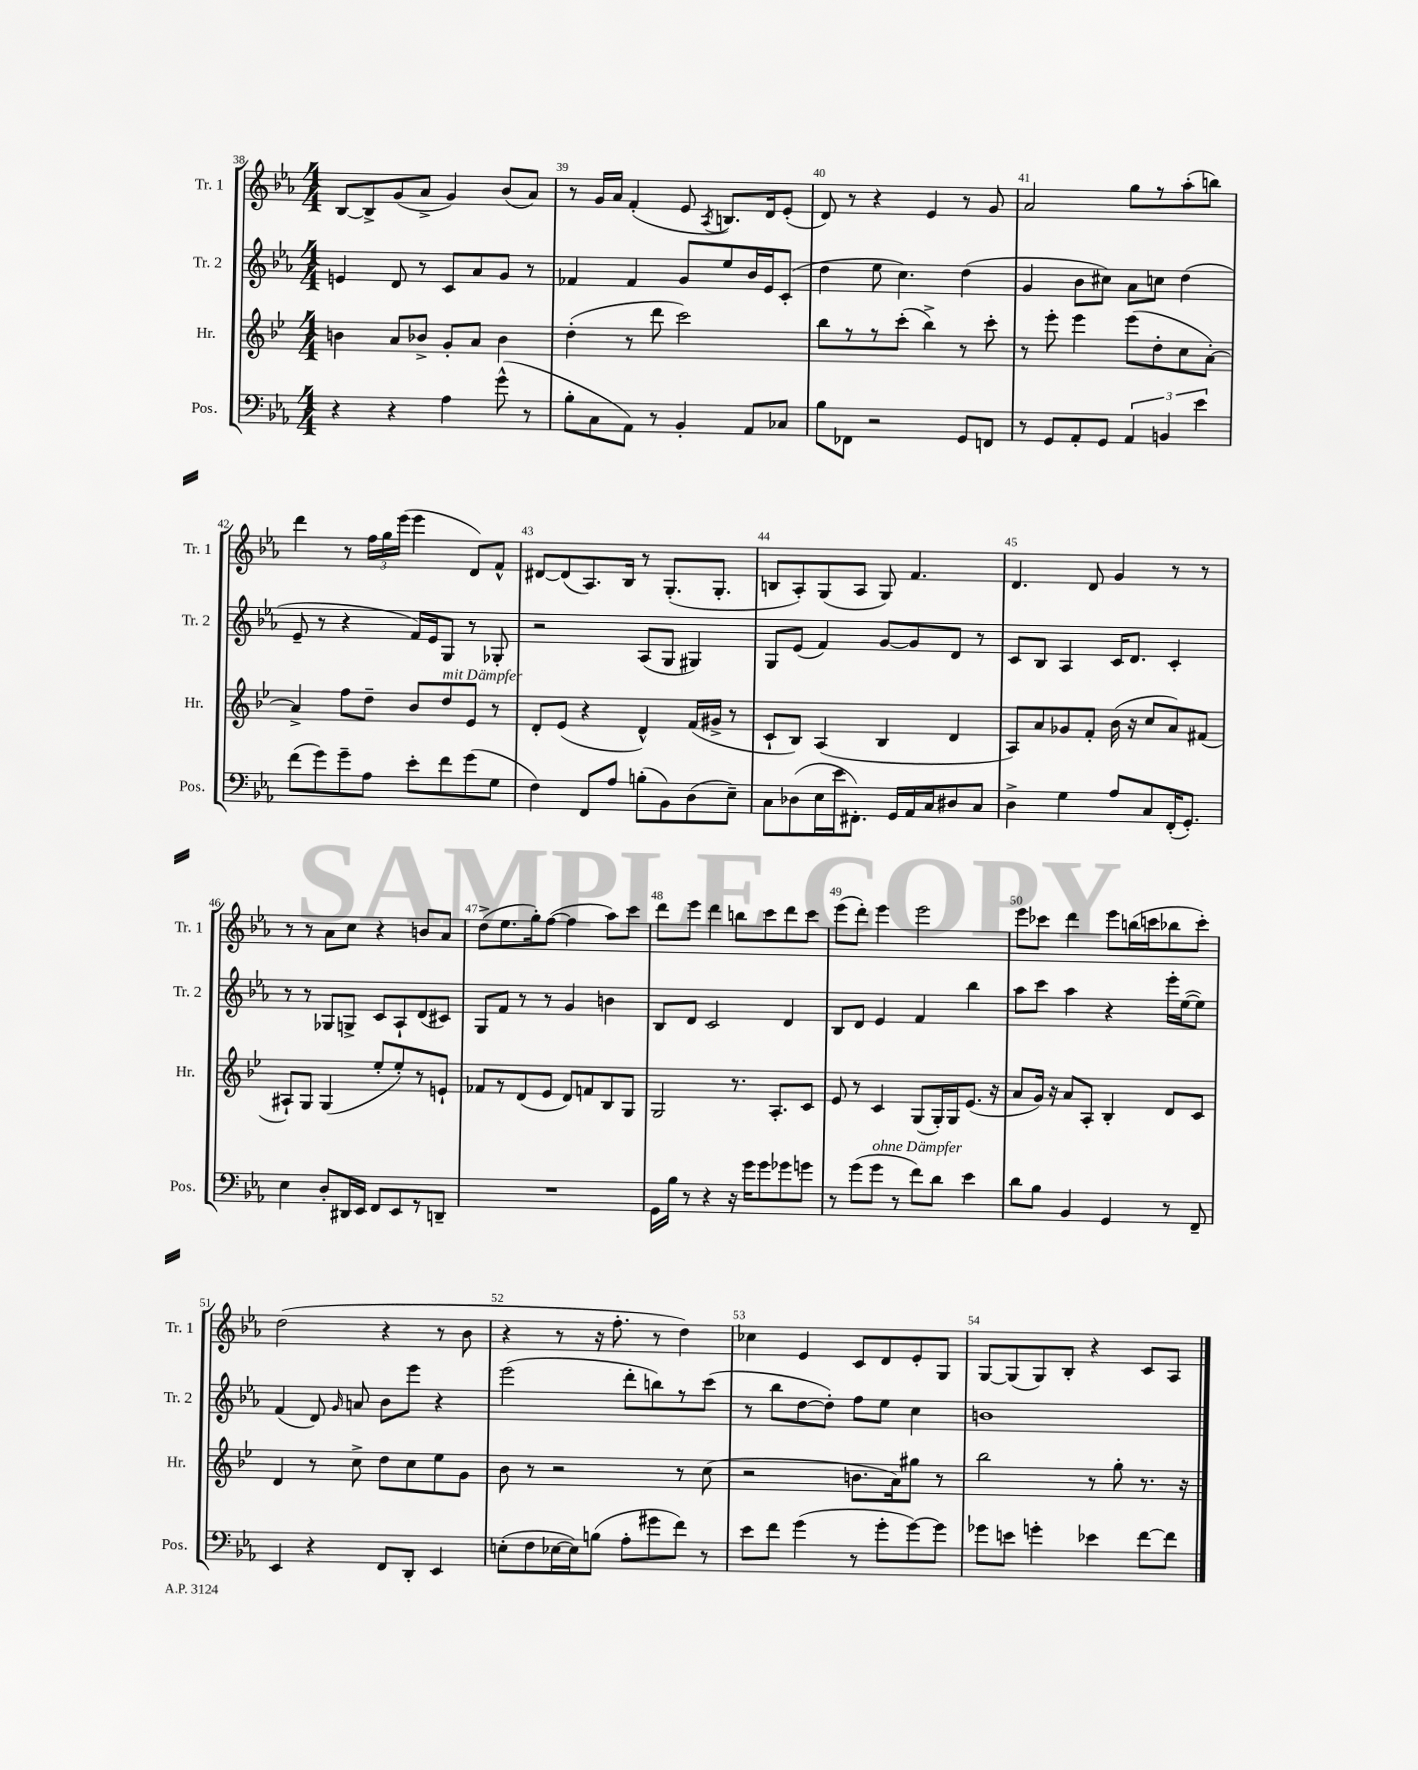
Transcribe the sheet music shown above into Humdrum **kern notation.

**kern	**kern	**kern	**kern
*staff4	*staff3	*staff2	*staff1
*clefF4	*clefG2	*clefG2	*clefG2
*k[b-e-a-]	*k[b-e-]	*k[b-e-a-]	*k[b-e-a-]
*M4/4	*M4/4	*M4/4	*M4/4
4r	4b	4e	[8B-
.	.	.	8B-^]
4r	8a	8d	(8g
.	8b-^	8r	8a-^
4A-	8g'	8c	4g)
.	8a	8a-	.
(8g^^	4b-	8g	(8b-
8r	.	8r	8a-)
=	=	=	=
8B-'	(4dd'	4f-	8r
8C	.	.	16g
.	.	.	16a-
8AA-)	8r	4f-	(4f'
8r	8ddd	.	.
4BB-'	2ccc)	8g	8e-
.	.	.	8qA-
.	.	8ee-	8.B)
8AA-	.	16b-	.
.	.	16e-	16d
8C-	.	(8c'	(8e-'
=	=	=	=
8B-	8bb-	4dd	8d)
8FF-	8r	.	8r
2r	8r	8ee-	4r
.	(8ccc'	4.cc)	.
.	4bb-^)	.	4e-
8GG	8r	(4dd	8r
8FF	8ccc'	.	8g
=	=	=	=
8r	8r	4g	2a-
8GG	8eee-'	.	.
8AA-'	4eee-	8b-	.
8GG	.	8cc#)	.
6AA-	(8eee-	8a-	8gg
.	8dd'	8cc	8r
6BB	.	.	.
.	8cc	(4dd	(8aa-'
6e-	.	.	.
.	[8a')	.	8bb)
=	=	=	=
(8f	4a^]	8e-~	4ddd
8g)	.	8r	.
8g~	8ff	4r	8r
8A-	8dd~	.	24ff
.	.	.	24gg
.	.	.	(24eee-
8e-'	8b-	16f)	4eee-
.	.	16e-	.
8f	8dd	8G	.
(8g	8e-	8r	8d)
8G	8r	8G-'	8f^^
=	=	=	=
4F)	8d'	2r	[8d#
.	(8e-	.	(8d#]
8FF	4r	.	8.A-)
8A-	.	.	.
.	.	.	16B-
(8B'	4d^^)	(8A-	8r
8BB-)	.	8G	(8.G'
(8D	(16f	4G#)	.
.	16g#^	.	8.G'
8E-~)	8r	.	.
=	=	=	=
8C	8c`	8G	8B
(8D-	8B-)	(8e-	8A-')
16E-	(4A	4f)	(8G
16e-	.	.	.
8.FF#')	.	.	8A-
.	4B-	[8g	8G)
16GG	.	.	.
16AA-	.	8g]	4.f
16C	.	.	.
8D#	4d	8d	.
8C	.	8r	.
=	=	=	=
4D^	8A)	8c	4.d
.	8a	8B-	.
4G	8g-	4A-	.
.	8f'	.	8d
8A-	(16b-	16c	4g
.	16r	8.d	.
8C	8cc	.	.
(16FF'	8a)	4c'	8r
8.GG')	.	.	.
.	(8f#	.	8r
=	=	=	=
4E-	8A#`)	8r	8r
.	8G	8r	8r
8D'	(4G	8G-	8a-
16DD#	.	8G^	8cc
16EE-	.	.	.
8FF	8ee-'	8c	4r
8EE-	8ee-')	8A-`	.
8r	8r	(8d	8b
8DD~	8e`	8c#)	8a-
=	=	=	=
1r	8f-	8G	(8dd^
.	8r	8f	8.ee-
.	(8d	8r	.
.	.	.	16gg')
.	8e-	8r	([8ff
.	8d)	4g	4ff]
.	8f	.	.
.	8B-	4b	8aa-)
.	8G	.	8ccc
=	=	=	=
16GG	2G	8B-	8ddd
16B-	.	.	.
8r	.	8d	8eee-
4r	.	2c	4ddd
16r	8.r	.	8bb
16g	.	.	.
8g	.	.	8ccc
.	8.A'	.	.
8g-	.	4d	8ddd
8g	8c	.	8ccc
=	=	=	=
8r	8e-	8B-	(8eee-
(8g	8r	8d	8ddd')
8g	4c	4e-	4eee-
8r	.	.	.
8f)	(8G	4f	2eee-
8d	16G')	.	.
.	16G	.	.
4e-	(8.e-	4bb-	.
.	16r	.	.
=	=	=	=
8d	8a	8aa-	8eee-
8B-	16g)	8ccc	8ccc-
.	16r	.	.
4BB-	8a	4aa-	4ddd
.	8A'	.	.
4GG	4B-'	4r	8eee-
.	.	.	(16bb
.	.	.	16ccc
8r	8d	16eee-'	8bb-
.	.	([16ee-	.
8FF~	8c	8ee-])	8ccc')
=	=	=	=
4EE-	4d	(4f	(2dd
4r	8r	8d)	.
.	.	16qqg	.
.	8cc^	8a	.
8FF	8dd	8b-	4r
8DD'	8cc	8eee-	.
4EE-	8ee-	4r	8r
.	8g	.	8b-
=	=	=	=
(8E'	8b-	(2eee-	4r
8F	8r	.	.
[16E-	2r	.	8r
16E-])	.	.	.
(8B	.	.	16r
.	.	.	8.ff'
8A-'	.	8ddd'	.
8g#	.	8bb)	8r
8f)	8r	8r	4dd)
8r	(8cc	(8ccc	.
=	=	=	=
8e-	2r	8r	4cc-
8f	.	8bb-	.
(4g	.	[8dd	4e-
.	.	8dd'])	.
8r	8.b	8ff	8c
8g'	.	8ee-	8d
.	16a)	.	.
[8g)	8gg#	4cc	8e-'
8g]	8r	.	8G
=	=	=	=
8g-	2bb-	1b	[8G
8e	.	.	(8G]
4g'	.	.	8G)
.	.	.	8B-'
4e-	8r	.	4r
.	8gg'	.	.
[8f	8.r	.	8c
8f]	.	.	8A-
.	16r	.	.
==	==	==	==
*-	*-	*-	*-
